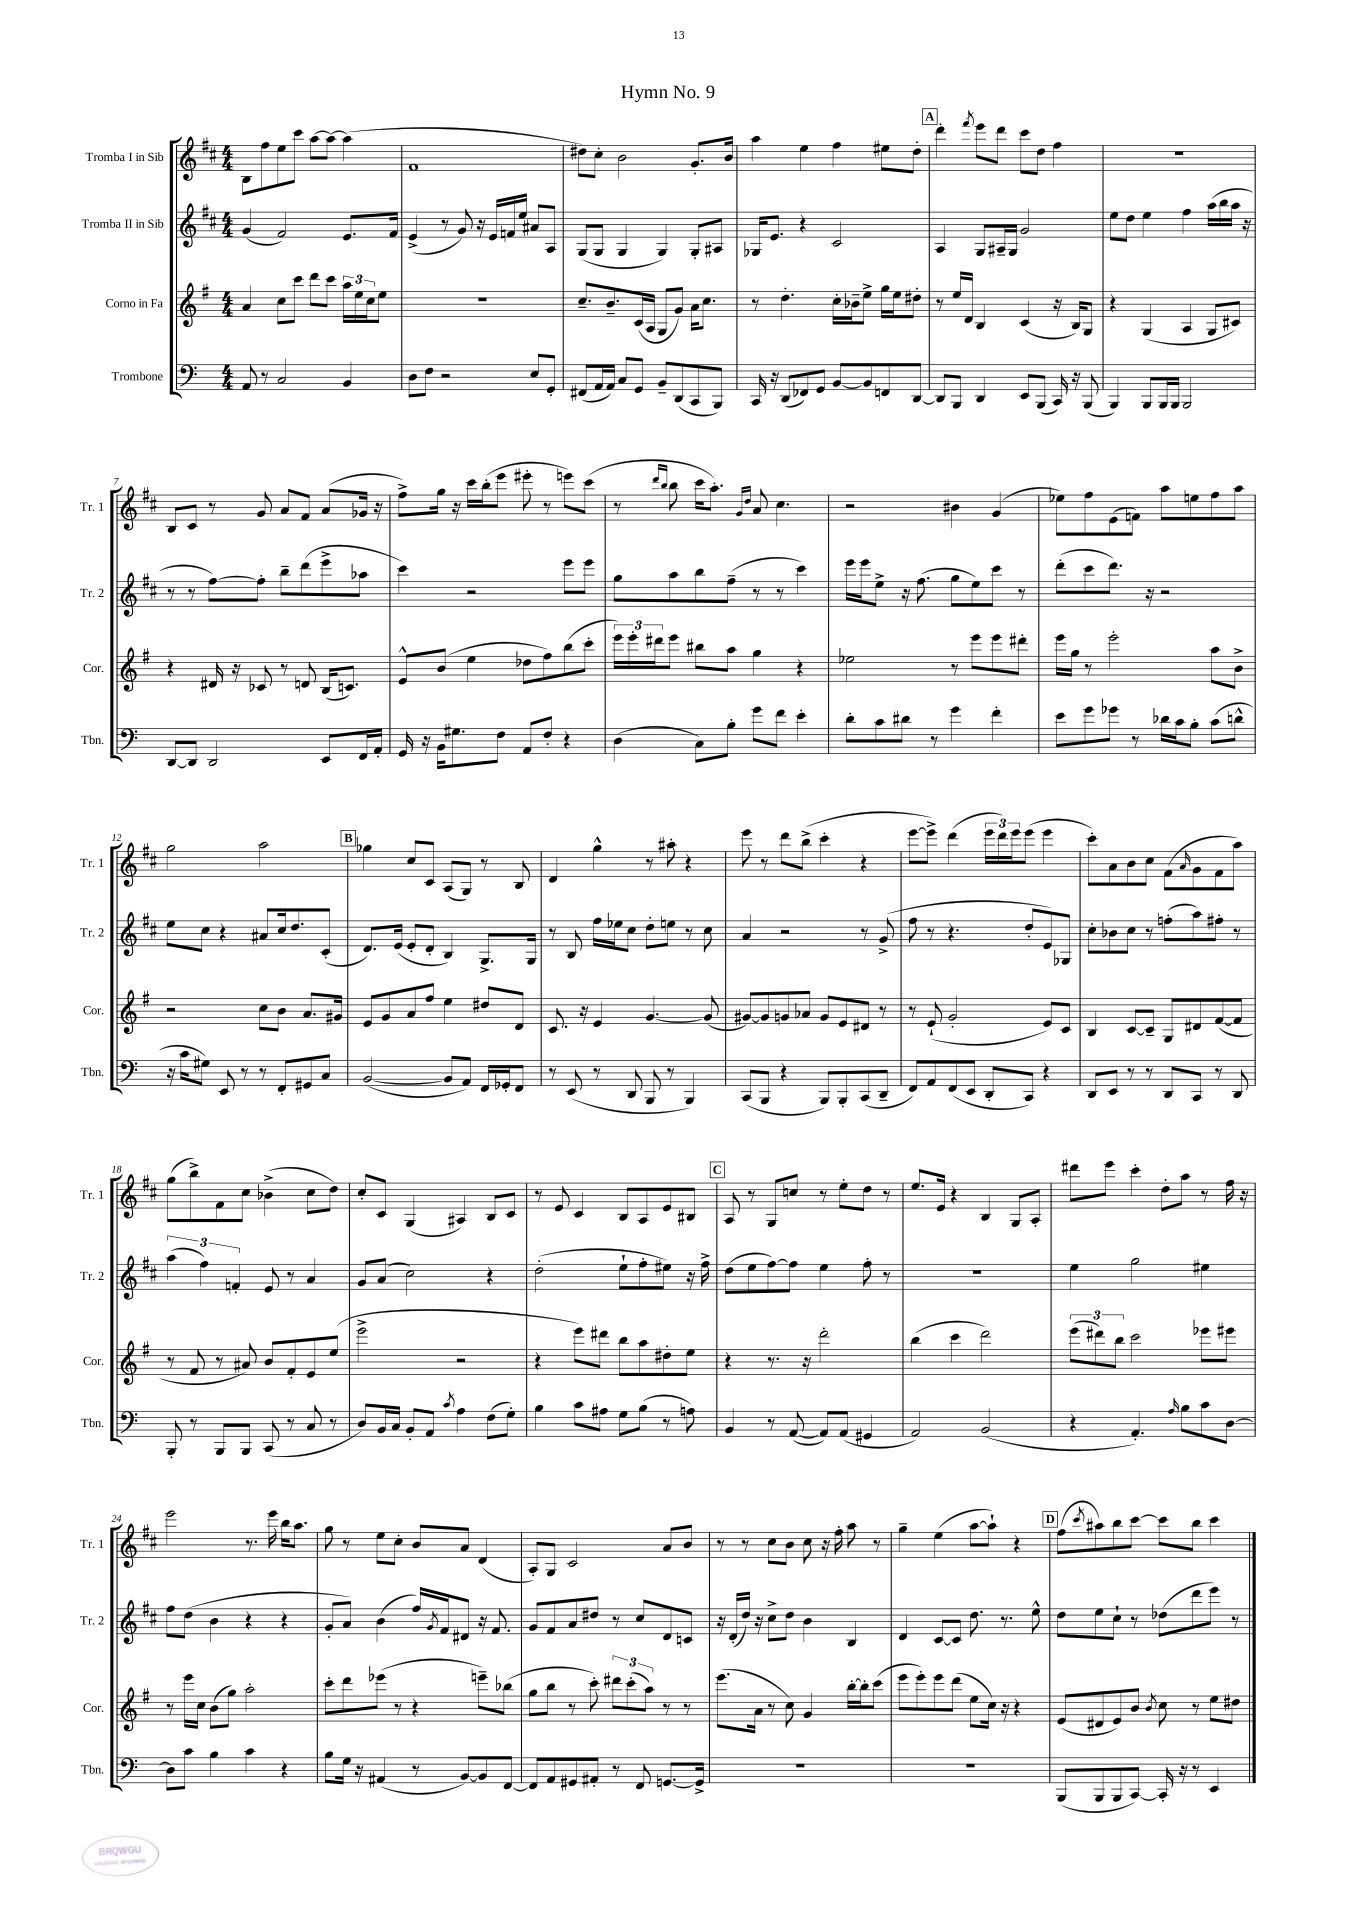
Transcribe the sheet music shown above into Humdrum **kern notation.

**kern	**kern	**kern	**kern
*staff4	*staff3	*staff2	*staff1
*clefF4	*clefG2	*clefG2	*clefG2
*k[]	*k[f#]	*k[f#c#]	*k[f#c#]
*M4/4	*M4/4	*M4/4	*M4/4
8AA/	4a/	(4g/	8B\L
8r	.	.	8ff#\
2C/	8cc\L	2f#/)	8ee\
.	8ccc\J	.	8ccc#\J
.	8ddd\L	.	[8aa\L
.	8ccc\J	.	8aa\_J
4BB/	24aa\LL	8.e/L	(4aa\]
.	24ee\	.	.
.	24cc\J	.	.
.	8ee\J	.	.
.	.	16f#/Jk	.
=	=	=	=
8D\L	1r	(4e^/	1f#
8F\J	.	.	.
2r	.	8r	.
.	.	8g/)	.
.	.	16r	.
.	.	16e/LL	.
.	.	16f/	.
.	.	16ee/JJ	.
8E/L	.	8a#/L	.
8GG'/J	.	8A/J	.
=	=	=	=
(8FF#/L	8.cc~/L	(8G/L	8dd#\L)
16AA/L	.	8G/J	8cc#'\J
16AA/JJ)	8.b~/	.	.
8C/L	.	4G/	2b\
8GG/J	(16c/L	.	.
.	16A/JJ	.	.
8BB~/L	8G/L	4G/)	.
(8DD/	8g/J)	.	.
8CC/	16a\LK	8G'/L	8.g'/L
.	8.cc\J	.	.
8BBB/J)	.	8A#/J	.
.	.	.	16b/Jk
=	=	=	=
16CC/	8r	16G-/LK	4aa\
16r	.	8.e/J	.
(8DD/L	4.dd'\	.	.
8FF-/)	.	4r	4ee\
8GG/J	.	.	.
[8BB/L	16cc'\LL	2c#/	4ff#\
.	16b-~\J	.	.
8BB/]	8ee^\J	.	.
8FF/	16gg\LL	.	8ee#\L
.	16ee\J	.	.
[8DD/J	8dd#'\J	.	8dd'\J
=	=	=	=
8DD/]L	8r	4A/	4ddd'\
8BBB/J	16ee/LL	.	.
.	16d/JJ	.	.
.	.	.	8qfff#/
4DD/	4B/	8G/L	8eee\L
.	.	16A#~/L	8ddd\J
.	.	16G/JJ	.
8EE/L	(4c/	2g/	8ccc#\L
(8BBB/J	.	.	8dd\J
16CC/)	16r	.	4ff#\
16r	16B/LK)	.	.
(8BBB/	8G/J	.	.
=	=	=	=
4BBB/)	4r	8ee\L	1r
.	.	8dd\J	.
8BBB/L	(4G/	4ee\	.
16BBB/L	.	.	.
16BBB/JJ	.	.	.
2BBB/	4A/	4ff#\	.
.	8G/L	(16aa\LL	.
.	.	16bb\	.
.	8c#/J)	16aa\JJ	.
.	.	16r	.
=	=	=	=
[8DD/L	4r	8r	8B/L
8DD/]J	.	8r	8c#/J
2DD/	16d#/	[8ff#\L)	8r
.	16r	.	.
.	8c-/	8ff#'\]J	8g/
.	8r	8bb~\L	8a/L
.	8d/	(8ddd\	8f#/J
8EE/L	(16B/LK	8eee^\	(8a/L
.	8.c/J)	.	.
16FF/L	.	8aa-\J	16g-/Jk
16AA'/JJ	.	.	16r
=	=	=	=
16GG/	8e^^/L	4ccc#\)	8ff#^\L)
16r	.	.	.
16BB\LK	(8b/J	.	16gg\Jk
8.G#\	.	.	16r
.	4ee\	2r	16ccc#\LL
.	.	.	(16bb'\J
8F\J	.	.	8eee\J
8AA/L	8dd-\L	.	8eee#'\
8F'/J	8ff#\)	.	8r
4r	(8bb\	8eee\L	8eee\L)
.	8ccc'\J	8eee\J	(8ccc#\J
=	=	=	=
(4D\	24eee\LL)	8gg\L	8r
.	24eee'\	.	.
.	24ddd#\J	.	.
.	.	.	16qqddd/LL
.	.	.	16qqbb/JJ
.	8eee\J	8aa\	8bb\
8C\L)	8bb#\L	8bb\	16ccc#\LK
.	.	.	8.aa'\J)
8B'\J	8aa\J	(8ff#~\J	.
.	.	.	16qqg/LL
.	.	.	16qqdd/JJ
8g\L	4gg\	8r	8a/
8f\J	.	8r	4.cc#\
4e'\	4r	4ccc#\)	.
=	=	=	=
8d'\L	2ee-\	16eee\LL	2r
.	.	16eee\J	.
8c\	.	8ee^\J	.
8d#\J	.	16r	.
.	.	(8.ff#\	.
8r	.	.	.
4g\	8r	8gg\L	4b#\
.	8eee\L	8ee\)	.
4f'\	8eee\	8ccc#\J	(4g/
.	8ddd#'\J	8r	.
=	=	=	=
8e\L	16eee\LL	(8ddd'\L	8ee-\L)
.	16gg\JJ	.	.
8g\	8r	8ccc#\	8ff#\
8g-\J	2eee'\	8.ddd\J)	(8e\
8r	.	.	8f\J)
.	.	16r	.
16d-\LL	.	2r	8aa\L
16c\J	.	.	.
8B'\J	.	.	8ee\
(8c\L	8aa\L	.	8ff#\
8d^^\J	8b^\J	.	8aa\J
=	=	=	=
16r	2r	8ee\L	2gg\
16c\LK	.	.	.
8G#\J)	.	8cc#\J	.
8EE/	.	4r	.
8r	.	.	.
8r	8cc\L	8a#/L	2aa\
8FF'/L	8b\J	16cc#/k	.
.	.	8.dd/	.
8GG#/	8.a/L	.	.
8C/J	.	(8c#'/J	.
.	16g#/Jk	.	.
=	=	=	=
([2BB/	8e/L	8.d/L)	4gg-\
.	8g/	.	.
.	.	(16e/Jk	.
.	8a/	8e'/L	8cc#/L
.	8ff#/J	8d'/J	8c#/J
8BB/]L	4ee\	4B/)	(8A/L
8AA/J)	.	.	8G/J)
16FF/LL	8dd#/L	8.G^/L	8r
16GG-'/J	.	.	.
8FF/J	8d/J	.	8B/
.	.	16G/Jk	.
=	=	=	=
8r	8.c/	8r	4d/
(8EE/	.	8B/	.
.	16r	.	.
8r	4e/	16ff#\LL	4gg^^\
.	.	16ee-\J	.
8DD/	.	8cc#\J	.
8BBB/	[4.g/	8dd'\L	8r
8r	.	8ee\J	8aa#'\
4BBB/)	.	8r	4r
.	(8g/]	8cc#\	.
=	=	=	=
(8CC/L	[8g#/L)	4a/	8eee\
8BBB/J	8g#/]	.	8r
4r	8g/	2r	8ddd\L
.	8a-/J	.	(8bb^\J
8BBB/L)	8g/L	.	4ccc#'\
8BBB'/	8e/	.	.
(8CC/	8d#/J	8r	4r
8DD~/J	8r	(8g^/	.
=	=	=	=
8FF/L)	8r	8ff#\	[8eee\L
8AA/	(8e`/	8r	8eee^\]J)
(8FF/	2g'/	4.r	(4ddd\
8EE/J	.	.	.
8DD'/L	.	.	24eee\LL
.	.	.	24ddd\)
.	.	.	24eee\J
8CC/J)	.	8dd'/L	(8eee\J
4r	8e/L)	8e/)	4eee\
.	8c/J	8G-/J	.
=	=	=	=
8DD/L	4B/	8cc#'\L	8ccc#'\L)
8EE/J	.	8b-\	8a\
8r	[8c/L	8cc#\J	8b\
8r	8c~/]J	8r	8cc#\J
8DD/L	8G/L	(8ff'\L	(8f#\L
.	.	.	16qqa/
8CC/J	8d#/	8aa\)	8g\
8r	([8f#/	8ff#'\J	8f#\
8DD/	8f#/]J	8r	8aa\J)
=	=	=	=
8BBB'/	8r	(6aa\	(8gg\L
8r	8f#/	.	8bb^\)
.	.	6ff#\)	.
8BBB/L	8r	.	8f#\
.	.	6f'/	.
8BBB/J	8a#/)	.	8cc#\J
(8CC/	8b/L	8e/	(4b-^\
8r	8f#'/	8r	.
8C/	8e/	4a/	8cc#\L
8r	(8ee/J	.	8dd\J)
=	=	=	=
8D/L)	2eee^\	8g/L	8cc#'/L
16BB/L	.	(8a/J	8c#/J
16C/JJ	.	.	.
8BB'/L	.	2cc#\)	(4G/
8AA/J	.	.	.
8qc/	.	.	.
4A\	2r	.	4A#/)
(8F\L	.	4r	8B/L
8G'\J)	.	.	8c#/J
=	=	=	=
4B\	4r	(2dd'\	8r
.	.	.	8e/
8c\L	8eee\L)	.	4c#/
8A#\J	8ddd#\J	.	.
8G\L	8bb\L	8ee`\L	8B/L
(8B\J	8aa\	8ff#'\	8A/
8r	8dd#'\	8ee#\J)	8e/
8A\)	8ee\J	16r	8B#/J
.	.	16ff#^\	.
=	=	=	=
4BB/	4r	(8dd\L	8A/
.	.	8ee\	8r
8r	8.r	[8ff#\)	8G/L
([8AA/	.	8ff#\]J	8cc/J
.	16r	.	.
8AA/]L)	2ddd'\	4ee\	8r
(8AA/J	.	.	8ee'\L
4GG#/	.	8ff#'\	8dd\J
.	.	8r	8r
=	=	=	=
2AA/)	(4bb\	1r	8.ee/L
.	.	.	16e/Jk
.	4ccc\	.	4r
(2BB/	2ddd\)	.	4B/
.	.	.	8G/L
.	.	.	8A'/J
=	=	=	=
4r	(12eee\L	4ee\	8ddd#\L
.	12ddd#\)	.	.
.	.	.	8eee\J
.	12bb\J	.	.
4.AA'/)	2ccc\	2gg\	4ccc#'\
.	.	.	8dd'\L
16qqA/	.	.	.
8B\L	.	.	8aa\J
8c\	8eee-\L	4ee#\	8r
[8D\J	8eee#\J	.	16ff#\
.	.	.	16r
=	=	=	=
8D\]L	8r	8ff#\L	2eee\
8c\J	16eee\LL	(8dd\J	.
.	16cc\JJ	.	.
4B\	(8b\L	4b\	.
.	8gg\J)	.	.
4c\	2aa'\	4r	8.r
.	.	.	16eee\
4r	.	4r	16bb\LK
.	.	.	8.aa\J
=	=	=	=
8B\L	8ccc'\L	8g'/L	8gg\
16G\Jk	8ddd\	8a/J)	8r
16r	.	.	.
(4AA#/	(8eee-\J	(4b\	8ee\L
.	8r	.	8cc#'\J
8r	4r	16ff#/LL)	8b/L
.	.	8qg/	.
.	.	16f#/J	.
[8BB/L)	.	8d#/J	8a/J
8BB/]	8eee~\L)	16r	(4d/
.	.	8.f#/	.
[8FF/J	(8bb-\J	.	.
=	=	=	=
8FF/]L	8gg\L	8g/L	8A'/L)
8AA/	8bb\J	8f#/	8G/J
8GG#/	8r	8a/	2c#/
8AA#'/J	8ccc'\)	8dd#/J	.
8r	12ddd#\L	8r	.
.	(12ccc'\	.	.
8FF/	.	8cc#/L	.
.	12aa\J)	.	.
[8.GG/L	8r	8d/	8a/L
.	8r	8c/J	8b/J
16GG^/]Jk	.	.	.
=	=	=	=
1r	(8.eee\L	16r	8r
.	.	(16d'/LL	.
.	.	16dd/JJ)	8r
.	16a\Jk	16r	.
.	8r	8cc#^\L	8cc#\L
.	8cc\)	8dd\J	8b\J
.	4g/	4b\	8cc#\
.	.	.	16r
.	.	.	16ff#'\
.	[16bb'\LL	4B/	8aa\
.	16bb'\]J	.	.
.	(8ccc\J	.	8r
=	=	=	=
1r	8eee\L	4d/	4gg~\
.	8eee'\)	.	.
.	8eee\	[8c#/L	(4ee\
.	(8ddd\J	8c#/]J	.
.	8ee\L	8.dd\	[8aa\L
.	16cc\Jk)	.	8aa`\]J)
.	16r	8.r	.
.	4r	.	4r
.	.	8ee^^\	.
=	=	=	=
(8BBB/L	(8e/L	8dd\L	(8ff#\L
.	.	.	8qccc#/
8BBB/	8d#/	8ee\	8aa#\)
8BBB/	8e/)	8cc#`\J	8bb\
[8CC/J)	8b/J	8r	[8ccc#\J
.	8qb/	.	.
16CC'/]	8cc\	(8dd-\L	8ccc#\]L
16r	.	.	.
8r	8r	8ddd\	8bb\J
4EE/	8ee\L	8eee\J)	4ccc#\
.	8dd#\J	8r	.
==	==	==	==
*-	*-	*-	*-
